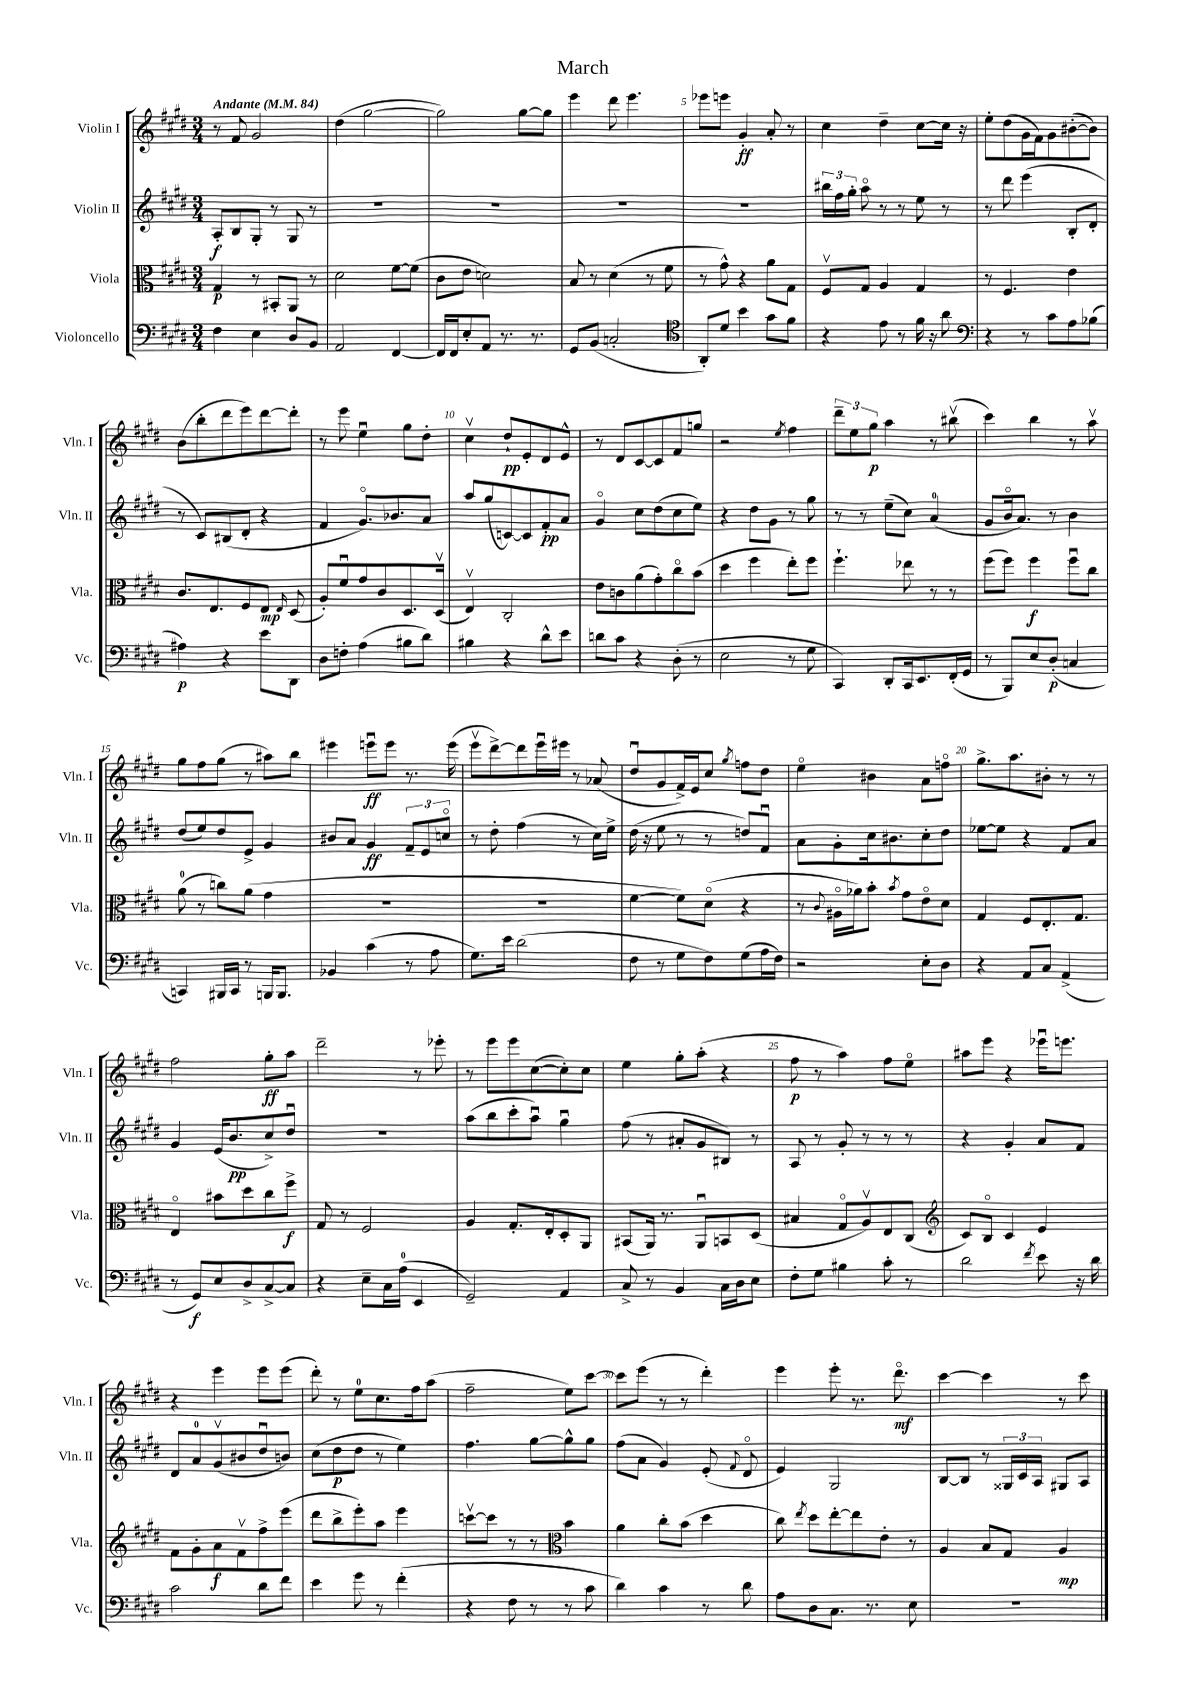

**kern	**kern	**kern	**kern
*staff4	*staff3	*staff2	*staff1
*clefF4	*clefC3	*clefG2	*clefG2
*k[f#c#g#d#]	*k[f#c#g#d#]	*k[f#c#g#d#]	*k[f#c#g#d#]
*M3/4	*M3/4	*M3/4	*M3/4
*MM84	*MM84	*MM84	*MM84
4F#	4G#	8A'	8r
.	.	8B	8f#
4E	8r	8G#'	2g#
.	8BB#'	8r	.
8D#	8AA	8G#	.
8BB	8r	8r	.
=	=	=	=
2AA	2d#	2.r	(4dd#
.	.	.	[2gg#
[4FF#	[8f#	.	.
.	(8f#]	.	.
=	=	=	=
16FF#]	8c#	2.r	2gg#])
16FF#	.	.	.
8E'	8e	.	.
8AA	2d)	.	.
8.r	.	.	.
.	.	.	[8gg#
8.r	.	.	.
.	.	.	8gg#]
=	=	=	=
8GG#	8B	2.r	4eee
(8BB	8r	.	.
2C'	(4d#	.	8ddd#
.	.	.	4.eee
.	8r	.	.
.	8f#	.	.
=	=	=	=
*clefC4	*	*	*
8AA')	8r	2.r	8eee-
8d#	8g#^^)	.	8eee
4b	4r	.	4g#'
8g#	8a	.	8a'
8f#	8G#	.	8r
=	=	=	=
4r	8F#v	24bb#	4cc#
.	.	24ff#	.
.	.	24gg#'	.
.	8G#	8aao	.
8e	4A	8r	4dd#~
8r	.	8r	.
16f#	4G#	8ee	[8cc#
16r	.	.	.
8a	.	8r	16cc#]
.	.	.	16r
=	=	=	=
*clefF4	*	*	*
4r	8r	8r	8ee'
.	4.F#	8ddd#	(8dd#
8r	.	(4eee	16g#
.	.	.	16f#)
8c#	.	.	8g#
8A	4e	8B'	([8b#'
(8B-	.	8d#'	8b#])
=	=	=	=
4A#)	8.c#	8r	(8b
.	.	8c#)	8bb'
.	8.E	.	.
4r	.	(8B#	8ddd#
.	8F#	8d#'	8eee)
8e	8E	4r	[8ddd#
.	16qqE	.	.
8DD#	(8D#	.	8ddd#']
=	=	=	=
8D#	8A')	4f#	8r
8F'	8f#u	.	8eee
(4A	8g#	8.g#o)	4eeu
.	8c#	.	.
.	.	8.b-	.
8B#	8.D#	.	8gg#
8d#)	.	8a	8dd#'
.	(16D#v	.	.
=	=	=	=
4B#	4Ev)	8aa	4cc#v
.	.	(8gg#	.
4r	2C#'	[8c)	8dd#`
.	.	8c]	8e'
8d#^^	.	8f#'	8d#
8e	.	8a	8e^^
=	=	=	=
8d	8e	4g#o	8r
8c#	8c	.	8d#
4r	(8a	8cc#	[8c#
.	8g#')	(8dd#	8c#]
(8D#'	8cc#o	8cc#	8f#
8r	(8b	8ee)	8gg
=	=	=	=
2E	4dd#	4r	2r
.	4ff#	8dd#	.
.	.	8g#	.
.	.	.	8qee
8r	8ee')	8r	4ff#
8G#	8ff#	8gg#	.
=	=	=	=
4CC#)	4.ff#`	8r	12ddd#~
.	.	.	12ee
.	.	8r	.
.	.	.	12gg#
8DD#'	.	(8ee~	4aa
16CC#	8ee-	8cc#)	.
8.EE	.	.	.
.	8r	(4a	8r
(16FF#'	8r	.	(8bb#v
16GG#	.	.	.
=	=	=	=
8r	(8ff#	8g#	4ccc#)
8BBB)	8ff#)	16bo	.
.	.	8.a)	.
8E	4ff#	.	4bb
(8D#'	.	8r	.
4C	8ff#u	4b	8r
.	8cc#	.	8aav
=	=	=	=
4CC)	(8a	(8dd#	8gg#
.	8r	8ee)	8ff#
16BBB#	8cc)	8dd#	(8gg#
16CC	.	.	.
8r	(8a	8e^	8r
16BBB	4g#	4g#	8aa#)
8.BBB	.	.	.
.	.	.	8bb
=	=	=	=
4BB-	2.r	8b#	4eee#
.	.	8a	.
(4c#	.	4g#	8eeeu
.	.	.	8eee
8r	.	12f#~	8.r
.	.	12e	.
8A	.	.	.
.	.	12cco	.
.	.	.	(16eee
=	=	=	=
8.G#)	2.r	8r	8eeev
.	.	8dd#'	[8ddd#^)
16e	.	.	.
(2d#	.	(4ff#	8ddd#]
.	.	.	16eeeu
.	.	.	16eee#
.	.	8r	8r
.	.	16cc#)	(8a-
.	.	16ee^	.
=	=	=	=
8F#	[4f#	(16dd#	8dd#u
.	.	16r	.
8r	.	8ee	8g#
8G#	8f#])	8r	16f#^)
.	.	.	16e
8F#)	(8d#o	8r	8cc#
.	.	.	8qgg#
(8G#	4r	8dd)	8ff
16A	.	8f#u	8dd#
16F#)	.	.	.
=	=	=	=
2r	8r	8a	4eeo
.	8qqc#	.	.
.	16A#o	8g#'	.
.	16a-)	.	.
.	8b'	16cc#	4b#
.	.	8.b#	.
.	8qb	.	.
.	8g#	.	.
8E'	8eo	8cc#'	8a
8D#	8d#	8dd#	8ffo
=	=	=	=
4r	4G#	[8ee-	8.gg#^
.	.	8ee-]	.
.	.	.	8.aa
8AA	8F#	4r	.
8C#	8.E'	.	8b#'
(4AA^	.	8f#	8r
.	8.G#	.	.
.	.	8a	8r
=	=	=	=
8r	4Eo	4g#	2ff#
8GG#)	.	.	.
8E	8b#	(16e	.
.	.	8.b	.
8D#^	8dd#	.	.
[8C#^	8cc#	8cc#^)	8gg#'
8C#]	8ff#^	8dd#u	8aa
=	=	=	=
4r	8G#	2.r	2ddd#~
.	8r	.	.
8E~	2F#	.	.
16C#	.	.	.
(16A	.	.	.
4EE	.	.	8r
.	.	.	8eee-'
=	=	=	=
2GG#~)	4A	(8aa	8r
.	.	8bb	8eee
.	8.G#'	8ccc#'	8eee
.	.	8aau)	([8cc#
.	16E'	.	.
4AA	8D#'	4gg#u	8cc#'])
.	8AA	.	8cc#
=	=	=	=
8C#^	(8BB#	(8ff#	4ee
8r	16AA)	8r	.
.	8.r	.	.
4BB	.	8a#'	8gg#'
.	8AAu	8g#	(8aa'
16C#	8BB	8B#)	4r
16D#	.	.	.
8E	(8D#	8r	.
=	=	=	=
8F#'	4B#	8A	8ff#
8G#	.	8r	8r
4B#	8G#o	8g#'	4aa)
.	8Av)	8r	.
8c#'	8E	8r	8ff#
8r	(8C#	8r	8eeo
=	=	=	=
*	*clefG2	*	*
2d#	8c#)	4r	8aa#
.	8Bo	.	8eee
.	4c#	4g#'	4r
8qf#	.	.	.
8e	4e	8a	16eee-u
.	.	.	8.eee
16r	.	8f#	.
16d#	.	.	.
=	=	=	=
2c#	8f#	8d#	4r
.	8g#'	8a	.
.	8a	(8g#v	4eee
.	8f#v	8b#	.
8d#	8ff#^	8dd#u	8eee
8f#	(8eee	8b)	(8eee
=	=	=	=
4e	8ddd#	(8cc#	8ddd#')
.	8bb^	8dd#	8r
8g#	8eee')	8dd#	8ee
8r	8aa	8r	8.cc#
(4f#'	4eee	4ee)	.
.	.	.	16ff#
.	.	.	(8aa
=	=	=	=
4r	[8cccv	4.ff#	2ff#~
.	8ccc]	.	.
8F#	8r	.	.
8r	8r	[8gg#	.
*	*clefC3	*	*
8r	4b	8gg#^^]	8ee)
8c#	.	8gg#	[8ccc#
=	=	=	=
4d#)	4a	(8ff#	8ccc#]
.	.	8a	(8eee
4c#	8cc#'	4g#)	8r
.	(8b	.	8r
8r	4dd#	(8e'	4ddd#')
.	.	8qqf#	.
8d#	.	8d#o	.
=	=	=	=
8A	8cc#)	4e)	4eee
.	8qee	.	.
8D#	8dd#	.	.
8.C#	[8ee'	2G#	8eee'
.	8ee]	.	8.r
8.r	.	.	.
.	8e'	.	.
.	.	.	8.ddd#o
8E	8r	.	.
=	=	=	=
2.r	4A	[8B	[4ccc#
.	.	8B]	.
.	8B	8r	4ccc#]
.	8G#	24G##	.
.	.	24c#	.
.	.	24A	.
.	4A	8G#	8r
.	.	8A	8ccc#
==	==	==	==
*-	*-	*-	*-
